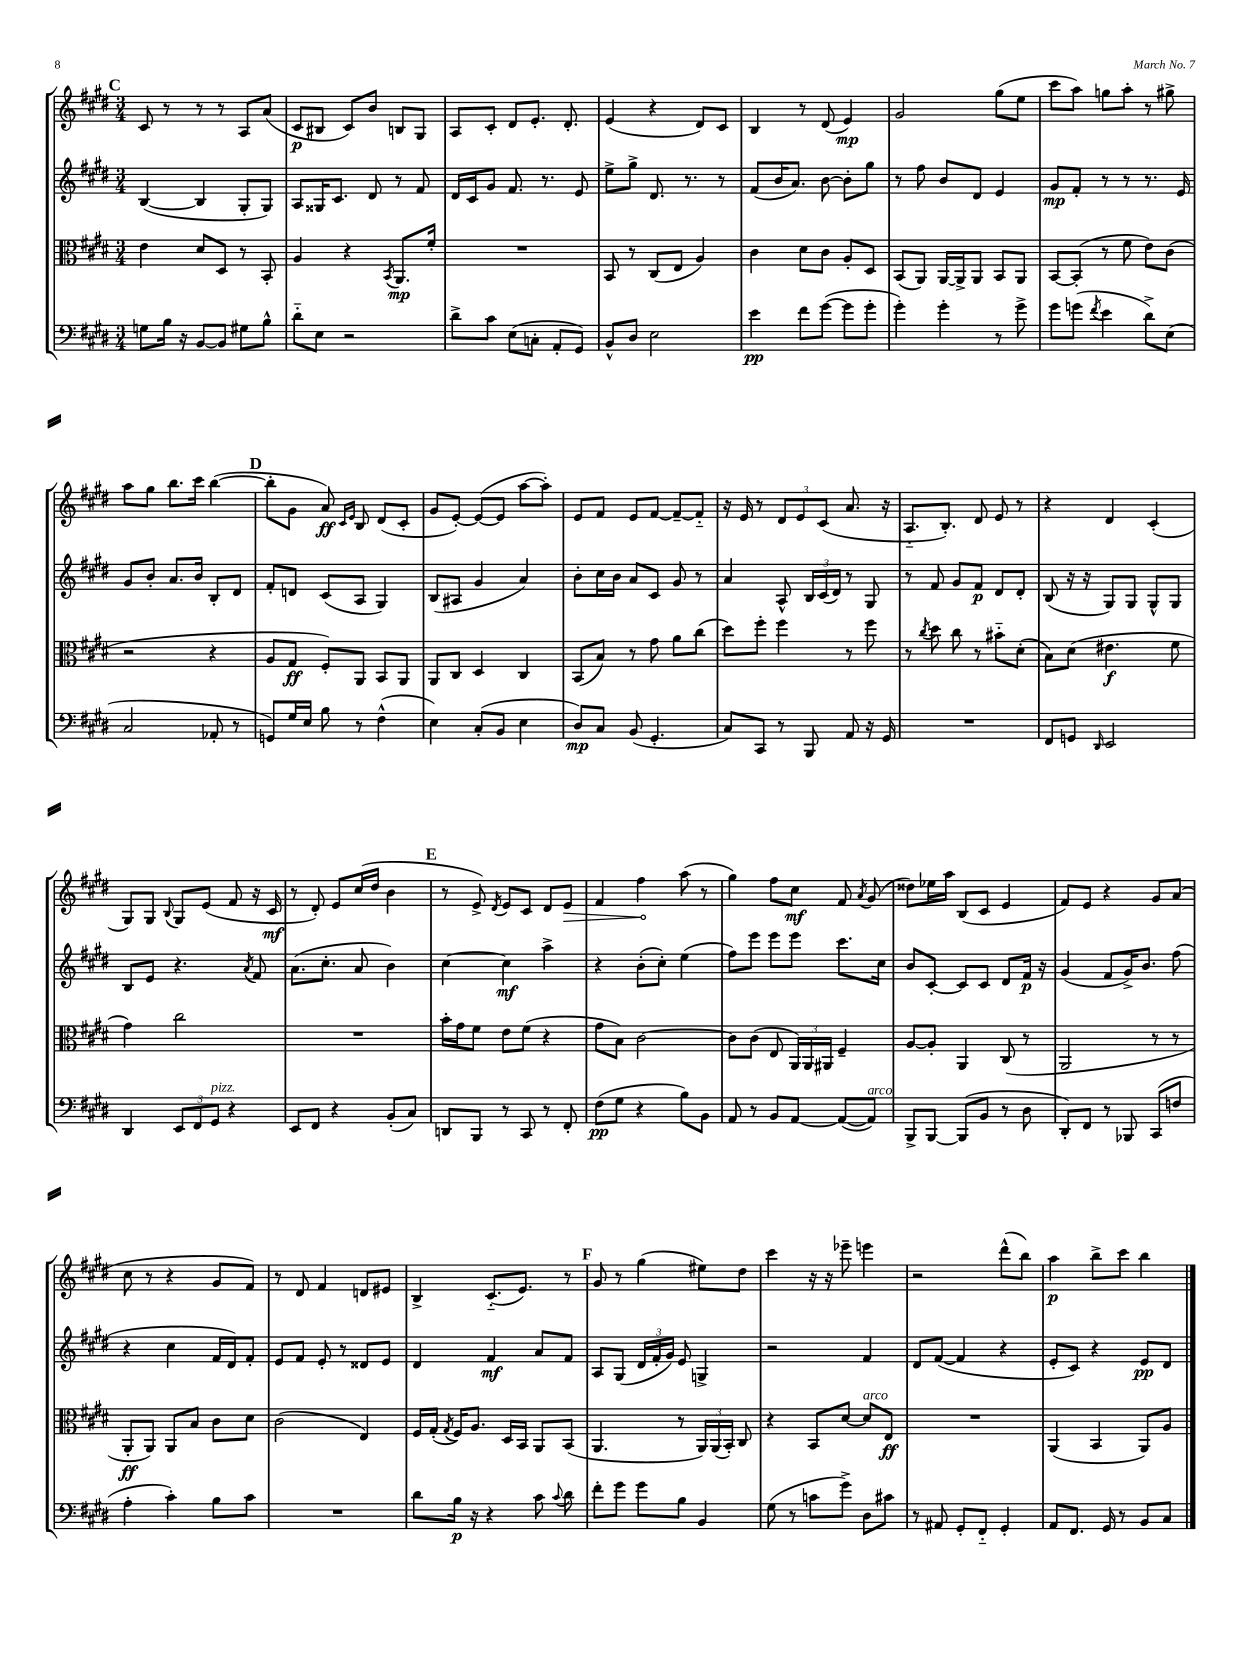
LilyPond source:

<<
\new StaffGroup <<
\new Staff = "s0" {
    \clef treble \key e \major \numericTimeSignature \time 3/4
    \autoBeamOff \mark \markup { \bold "C" } cis'8 r8 r8 r8 a8[ a'8]( |
    cis'8[\p bis8] cis'8[) b'8] b8[ gis8] |
    a8[ cis'8]-. dis'8[ e'8.]-. dis'8.-. |
    e'4( r4 dis'8[) cis'8] |
    b4 r8 dis'8( e'4\mp) |
    gis'2 gis''8[( e''8] |
    cis'''8[ a''8]) g''8[ a''8]-. r8 gis''8-> |
    a''8[ gis''8] b''8.[ cis'''16] b''4~( |
    \mark \markup { \bold "D" } b''8[-. gis'8] a'8\ff) \grace { cis'16[ e'16] } b8 dis'8[( cis'8]-. |
    gis'8[ e'8]~-.) e'8[~( e'8] a''8[~ a''8]-.) |
    e'8[ fis'8] e'8[ fis'8]~ fis'8[~-- fis'8]-_ |
    r16 e'16 r8 \tuplet 3/2 { dis'8[ e'8 cis'8]( } a'8. r16 |
    a8.[-_ b8.]-.) dis'8 e'8 r8 |
    r4 dis'4 cis'4-.( |
    gis8[) gis8] \appoggiatura { b8 } gis8[ e'8]( fis'8 r16 cis'16\mf |
    r8 dis'8-.) e'8[ cis''16( dis''16] b'4 |
    \mark \markup { \bold "E" } r8 e'8->) \acciaccatura { dis'8 } e'8[ cis'8] dis'8[ \once \override Hairpin.circled-tip = ##t e'8]\> |
    fis'4 fis''4\! a''8( r8 |
    gis''4) fis''8[ cis''8]\mf fis'8 \acciaccatura { a'8 } gis'8( |
    disis''8[) ees''16 a''16] b8[( cis'8] e'4 |
    fis'8[) e'8] r4 gis'8[ a'8]( |
    cis''8 r8 r4 gis'8[ fis'8]) |
    r8 dis'8 fis'4 d'8[ eis'8] |
    b4-> cis'8.[-_( e'8.]) r8 |
    \mark \markup { \bold "F" } gis'8 r8 gis''4( eis''8[) dis''8] |
    cis'''4 r16 r16 ees'''8-- e'''4 |
    r2 dis'''8[-^( b''8]) |
    a''4\p b''8[-> cis'''8] b''4 \bar "|." |
}
\new Staff = "s1" {
    \clef treble \key e \major \numericTimeSignature \time 3/4
    \autoBeamOff \mark \markup { \bold "C" } b4~( b4 gis8[-. gis8]) |
    a8[ gisis16 cis'8.] dis'8 r8 fis'8 |
    dis'16[ cis'16 gis'8] fis'8. r8. e'8 |
    e''8[-> gis''8]-> dis'8. r8. r8 |
    fis'8[( b'16 a'8.]) b'8~ b'8[-. gis''8] |
    r8 fis''8 b'8[ dis'8] e'4 |
    gis'8[\mp fis'8]-. r8 r8 r8. e'16 |
    gis'8[ b'8]-. a'8.[ b'16] b8[-. dis'8] |
    \mark \markup { \bold "D" } fis'8[-. d'8] cis'8[( a8] gis4) |
    b8[( ais8] gis'4 a'4) |
    b'8[-. cis''16 b'16] a'8[ cis'8] gis'8 r8 |
    a'4 a8-^ \tuplet 3/2 { b16[ cis'16( dis'16]) } r8 gis8 |
    r8 fis'8 gis'8[ fis'8]\p dis'8[ dis'8]-. |
    b8( r16 r16 gis8[) gis8] gis8[-^ gis8] |
    b8[ e'8] r4. \acciaccatura { a'8 } fis'8 |
    a'8.[( cis''8.]-. a'8 b'4) |
    \mark \markup { \bold "E" } cis''4~ cis''4\mf a''4-> |
    r4 b'8[-.( cis''8]-.) e''4( |
    fis''8[) e'''8] e'''8[ e'''8] cis'''8.[ cis''16] |
    b'8[ cis'8]~-. cis'8[ cis'8] dis'8[ fis'16]\p r16 |
    gis'4( fis'8[ gis'16->) b'8.] fis''8( |
    r4 cis''4 fis'16[ dis'16) fis'8]-. |
    e'8[ fis'8] e'8-. r8 disis'8[ e'8] |
    dis'4 fis'4\mf a'8[ fis'8] |
    \mark \markup { \bold "F" } a8[ gis8]( \tuplet 3/2 { dis'16[ fis'16-. gis'16]) } e'8 g4-> |
    r2 fis'4 |
    dis'8[ fis'8]~( fis'4 r4 |
    e'8[-. cis'8]) r4 e'8[\pp dis'8] \bar "|." |
}
\new Staff = "s2" {
    \clef alto \key e \major \numericTimeSignature \time 3/4
    \autoBeamOff \mark \markup { \bold "C" } e'4 dis'8[ dis8] r8 b,8-. |
    a4 r4 \acciaccatura { b,8 } a,8.[\mp fis'16]-. |
    R2. |
    b,8 r8 cis8[( e8] a4) |
    cis'4 dis'8[ cis'8] a8[-. dis8] |
    b,8[( a,8]) a,16[~ a,16-> a,8] b,8[ a,8] |
    b,8[~ b,8]-.( r8 fis'8 e'8[) cis'8]( |
    r2 r4 |
    \mark \markup { \bold "D" } a8[ gis8]\ff fis8[-.) a,8] b,8[ a,8] |
    a,8[ cis8] dis4 cis4 |
    b,8[( b8]) r8 gis'8 a'8[ cis''8]( |
    dis''8[) fis''8]-. fis''4 r8 fis''8 |
    r8 \acciaccatura { cis''8 } dis''8 cis''8 r8 bis'8[-_ dis'8]-.( |
    b8[) dis'8]( eis'4.\f fis'8 |
    gis'4) cis''2 |
    R2. |
    \mark \markup { \bold "E" } b'16[-. gis'16 fis'8] e'8[ fis'8]( r4 |
    gis'8[ b8]) cis'2~ |
    cis'8[ cis'8]( e8 \tuplet 3/2 { a,16[) a,16 ais,16] } fis4-- |
    a8[~ a8]-. a,4 cis8( r8 |
    a,2 r8 r8 |
    a,8[-.\ff a,8]) a,8[ b8] cis'8[ dis'8] |
    cis'2( e4) |
    fis16[ gis16]-.( \acciaccatura { gis8 } fis16[) a8.] dis16[ b,16] a,8[ b,8]( |
    \mark \markup { \bold "F" } a,4. r8 \tuplet 3/2 { a,16[) a,16( b,16]-.) } cis8 |
    r4 b,8[ dis'8]~ dis'8[^\markup { \italic "arco" } e8]\ff |
    R2. |
    a,4( b,4 a,8[) a8] \bar "|." |
}
\new Staff = "s3" {
    \clef bass \key e \major \numericTimeSignature \time 3/4
    \autoBeamOff \mark \markup { \bold "C" } g8[ b16] r16 b,8[~ b,8] gis8[ b8]-^ |
    dis'8[-_ e8] r2 |
    dis'8[-> cis'8] e8[( c8]-. a,8[-. gis,8]) |
    b,8[-^ dis8] e2 |
    e'4\pp fis'8[ gis'8]~( gis'8[ gis'8]-. |
    gis'4-.) gis'4-. r8 gis'8-> |
    gis'8[ g'8]( \acciaccatura { fis'8 } e'4 dis'8[->) e8]( |
    cis2 aes,8-. r8 |
    \mark \markup { \bold "D" } g,8[) gis16 e16] b8 r8 fis4-^( |
    e4) cis8[-.( b,8] e4 |
    dis8[\mp) cis8] b,8( gis,4.-. |
    cis8[) cis,8] r8 b,,8 a,8 r16 gis,16 |
    R2. |
    fis,8[ g,8] \grace { dis,16 } e,2 |
    dis,4 \tuplet 3/2 { e,8[ fis,8 gis,8]^\markup { \italic "pizz." } } r4 |
    e,8[ fis,8] r4 b,8[-.( cis8]) |
    \mark \markup { \bold "E" } d,8[ b,,8] r8 cis,8 r8 fis,8-. |
    fis8[\pp( gis8] r4 b8[) b,8] |
    a,8 r8 b,8[ a,8]~ a,8[~( a,8]^\markup { \italic "arco" }) |
    b,,8[-> b,,8]~ b,,8[( b,8] r8 dis8 |
    dis,8[-.) fis,8] r8 bes,,8 cis,8[( f8] |
    a4-. cis'4-.) b8[ cis'8] |
    R2. |
    dis'8[ b16]\p r16 r4 cis'8 \appoggiatura { cis'8 } dis'8 |
    \mark \markup { \bold "F" } fis'8[-. gis'8] gis'8[ b8] b,4 |
    gis8( r8 c'8[ gis'8]->) dis8[ cis'8] |
    r8 ais,8 gis,8[-. fis,8]-_ gis,4-. |
    a,8[ fis,8.] gis,16 r8 b,8[ cis8] \bar "|." |
}
>>
>>
\layout { \context { \Score \remove "Bar_number_engraver" } }
